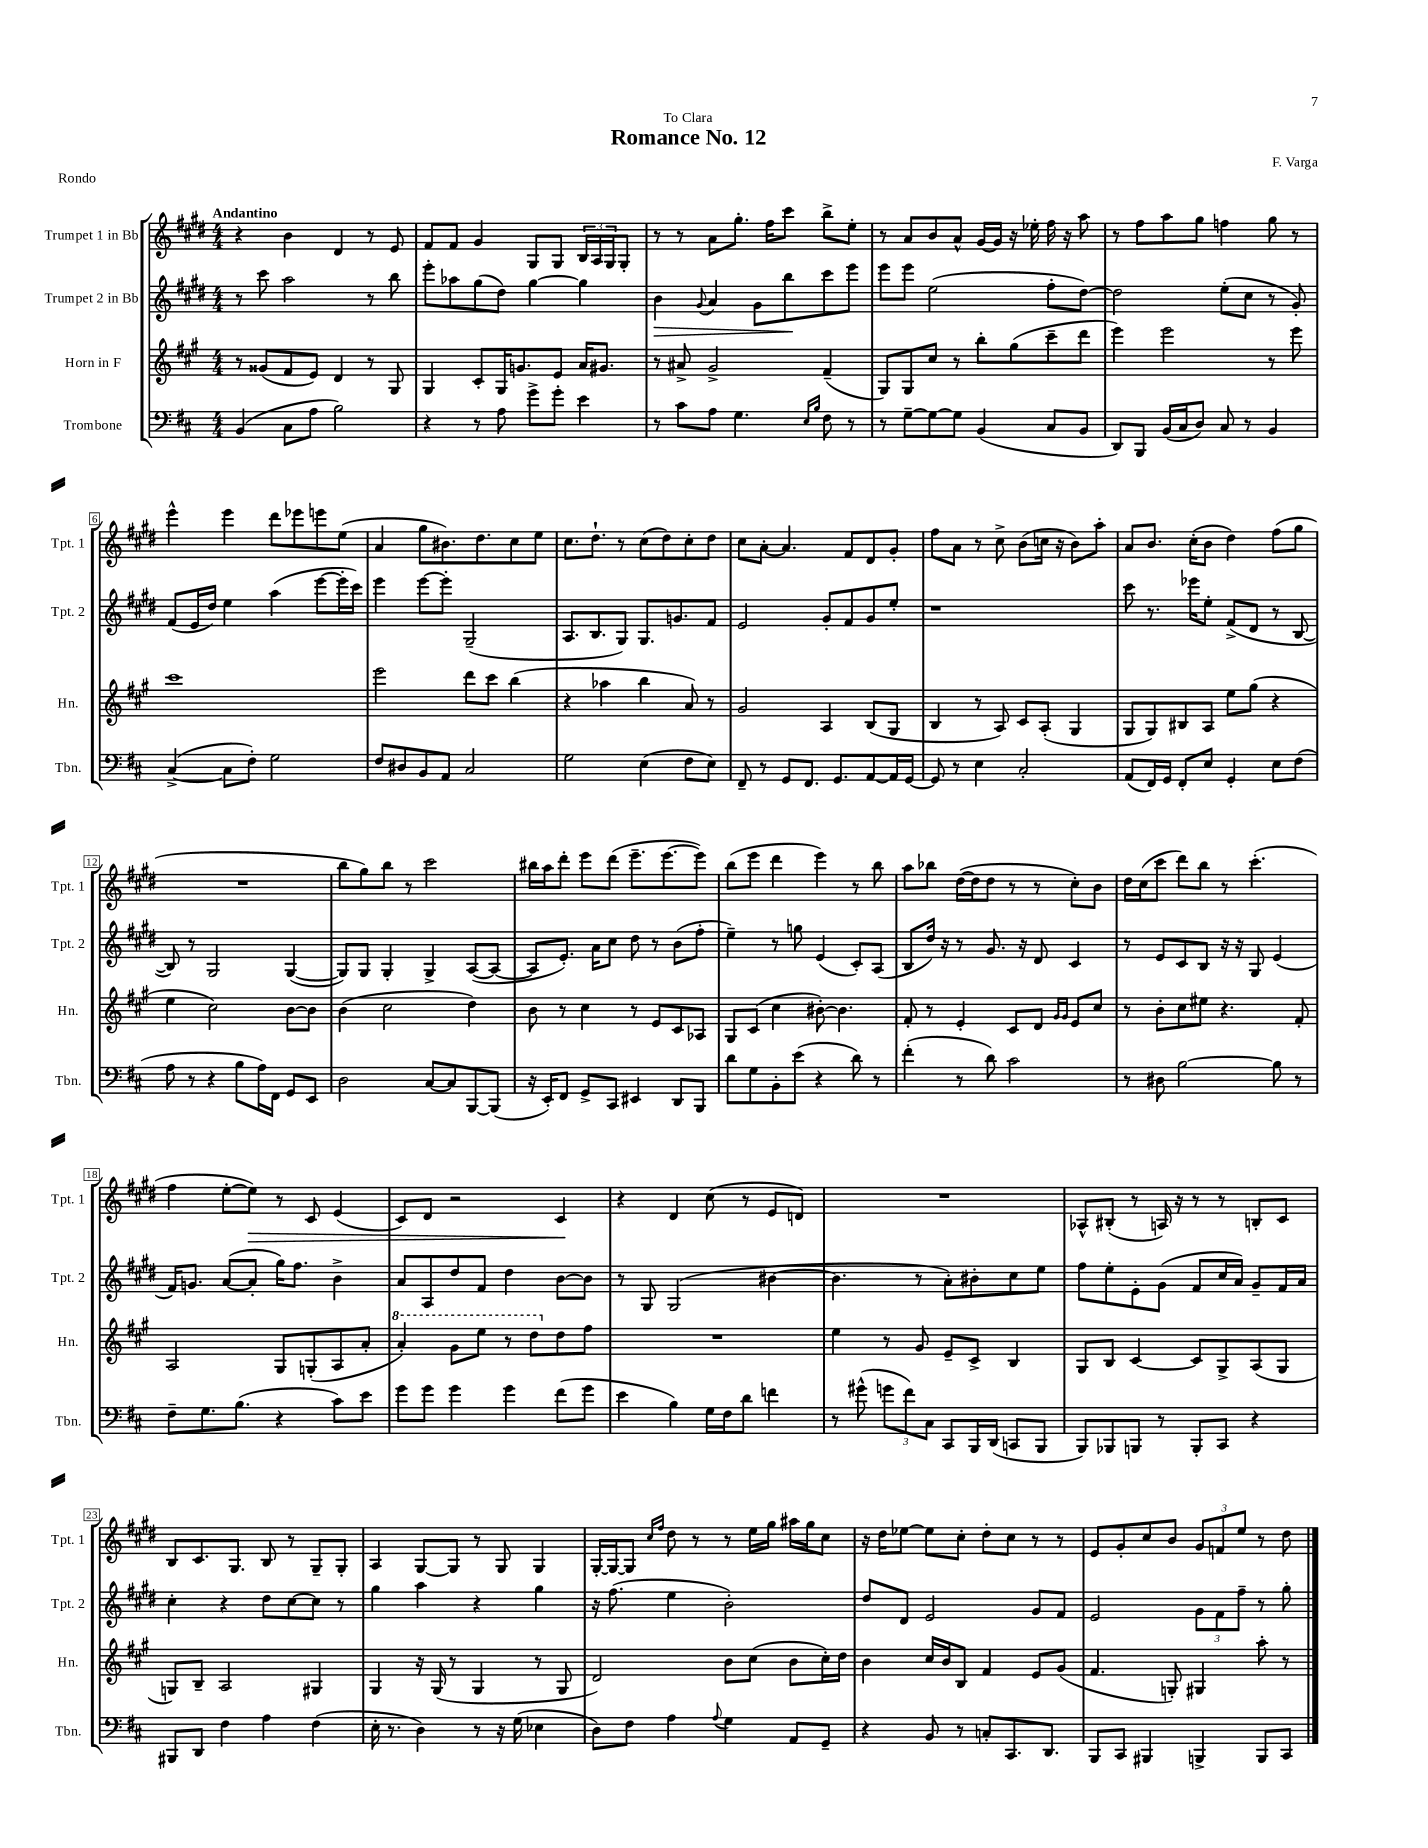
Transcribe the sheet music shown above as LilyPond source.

\header { title = "Romance No. 12" composer = "F. Varga" dedication = "To Clara" piece = "Rondo" }
<<
\new StaffGroup <<
\new Staff = "s0" \with { instrumentName = "Trumpet 1 in Bb" shortInstrumentName = "Tpt. 1" } {
    \clef treble \key e \major \numericTimeSignature \time 4/4 \tempo "Andantino"
    r4 b'4 dis'4 r8 e'8 |
    fis'8 fis'8 gis'4 gis8 gis8 \tuplet 3/2 { b16 a16 gis16 } gis8-. |
    r8 r8 a'8 gis''8.-. fis''16 cis'''8 b''8-> e''8-. |
    r8 a'8 b'8 a'8-^ gis'16~ gis'16 r16 ees''16-. fis''16 r16 a''8 |
    r8 fis''8 a''8 gis''8 f''4 gis''8 r8 |
    e'''4-^ e'''4 dis'''8 ees'''8 e'''8 e''8( |
    a'4 gis''8 bis'8.) dis''8. cis''8 e''8 |
    cis''8. dis''8.-! r8 cis''8( dis''8) cis''8-. dis''8 |
    cis''8 a'8~-. a'4. fis'8 dis'8 gis'8-. |
    fis''8 a'8 r8 cis''8-> b'8( c''16 r16 b'8) a''8-. |
    a'8 b'8. cis''16-.( b'8 dis''4) fis''8( gis''8 |
    R1 |
    b''8 gis''8) b''8 r8 cis'''2 |
    bis''16 a''16 dis'''8-. e'''8 dis'''8( e'''8.-- e'''8.~ e'''8) |
    b''8( e'''8 dis'''4 e'''4) r8 b''8 |
    a''8 bes''8 dis''16~( dis''16 dis''8 r8 r8 cis''8-.) b'8 |
    dis''16 cis''16( cis'''8 dis'''8) b''8 r8 cis'''4.-.( |
    fis''4 e''8~-. e''8\>) r8 cis'8 e'4( |
    cis'8) dis'8 r2 cis'4\! |
    r4 dis'4 cis''8( r8 e'8 d'8) |
    R1 |
    aes8-^ bis8-.( r8 a16) r16 r8 r8 b8-. cis'8 |
    b8 cis'8. gis8. b8 r8 gis8-- gis8-. |
    a4 gis8~ gis8 r8 gis8 gis4 |
    gis16~-. gis16~ gis8 \grace { cis''16 fis''16 } dis''8 r8 r8 e''16 gis''16 ais''16 gis''16 cis''8 |
    r16 dis''16 ees''8~ ees''8 cis''8-. dis''8-. cis''8 r8 r8 |
    e'8 gis'8-. cis''8 b'8 \tuplet 3/2 { gis'8 f'8 e''8 } r8 dis''8 \bar "|." |
}
\new Staff = "s1" \with { instrumentName = "Trumpet 2 in Bb" shortInstrumentName = "Tpt. 2" } {
    \clef treble \key e \major \numericTimeSignature \time 4/4
    r8 cis'''8 a''2 r8 b''8 |
    e'''8-. aes''8 gis''8( dis''8) gis''4~ gis''4 |
    b'4\> \appoggiatura { gis'8 } a'4 gis'8 b''8\! cis'''8 e'''8 |
    e'''8 e'''8 e''2( fis''8-. dis''8~) |
    dis''2 e''8-.( cis''8 r8 gis'8-.) |
    fis'8( e'16 dis''16) e''4 a''4( e'''8~ e'''16-. cis'''16) |
    e'''4 e'''8~ e'''8-. gis2--( |
    a8. b8. gis8) gis8. g'8. fis'8 |
    e'2 gis'8-. fis'8 gis'8 e''8-. |
    r1 |
    cis'''8 r8. ees'''16 e''8-. fis'8->( dis'8 r8 b8~ |
    b8) r8 gis2 gis4~( |
    gis8) gis8 gis4-. gis4-> a8~( a8~ |
    a8 e'8.-.) a'16 cis''8 dis''8 r8 b'8( fis''8-. |
    e''4--) r8 g''8 e'4( cis'8-.) a8( |
    b8 dis''16) r16 r8 gis'8. r16 dis'8 cis'4 |
    r8 e'8 cis'8 b8 r16 r16 gis8 e'4( |
    fis'16) g'8. a'8~( a'8-. gis''16) fis''8. b'4-> |
    a'8 a8 dis''8 fis'8 dis''4 b'8~ b'8 |
    r8 gis8 gis2( bis'4~ |
    bis'4. r8 a'8-.) bis'8-. cis''8 e''8 |
    fis''8 e''8-. e'8-. gis'8( fis'8 cis''16 a'16) gis'8-- fis'16 a'16 |
    cis''4-. r4 dis''8 cis''8~ cis''8 r8 |
    gis''4 a''4 r4 gis''4 |
    r16 fis''8.( e''4 b'2-.) |
    dis''8 dis'8 e'2 gis'8 fis'8 |
    e'2 \tuplet 3/2 { gis'8 fis'8 fis''8-- } r8 gis''8-. \bar "|." |
}
\new Staff = "s2" \with { instrumentName = "Horn in F" shortInstrumentName = "Hn." } {
    \clef treble \key a \major \numericTimeSignature \time 4/4
    r8 gisis'8( fis'8 e'8) d'4 r8 gis8 |
    gis4 cis'8-. gis16 g'8. e'8 a'16 gis'8. |
    r8 ais'8-> gis'2-> fis'4--( |
    gis8) gis8 cis''8 r8 b''8-. gis''8( cis'''8-- d'''8 |
    e'''4) e'''2 r8 e'''8 |
    cis'''1 |
    e'''2 d'''8 cis'''8 b''4( |
    r4 aes''4 b''4 a'8) r8 |
    gis'2 a4 b8( gis8 |
    b4 r8 a8) cis'8 a8-.( gis4 |
    gis8 gis8) bis8 a8 e''8 gis''8( r4 |
    e''4 cis''2) b'8~ b'8 |
    b'4( cis''2 d''4) |
    b'8 r8 cis''4 r8 e'8 cis'8 aes8 |
    gis8 cis'8( cis''4 bis'8~-.) bis'4. |
    fis'8-. r8 e'4-. cis'8 d'8 \grace { gis'16 gis'16 } e'8 cis''8 |
    r8 b'8-. cis''8 eis''8 r4. fis'8-. |
    a2 gis8 g8-.( a8 a'8-. |
    \ottava #1 a''4-.) gis''8 e'''8 r8 d'''8 \ottava #0 d''8 fis''8 |
    R1 |
    e''4 r8 gis'8 e'8-- cis'8-> b4 |
    gis8 b8 cis'4~ cis'8 gis8-> a8( gis8 |
    g8) b8-- a2 gis4 |
    gis4 r16 gis16( r8 gis4 r8 gis8 |
    d'2) b'8 cis''8( b'8 cis''16-.) d''16 |
    b'4 cis''16 b'16 b8 fis'4 e'8 gis'8( |
    fis'4. g8-.) gis4 a''8-. r8 \bar "|." |
}
\new Staff = "s3" \with { instrumentName = "Trombone" shortInstrumentName = "Tbn." } {
    \clef bass \key d \major \numericTimeSignature \time 4/4
    b,4( cis8 a8 b2) |
    r4 r8 a8 g'8-> g'8-. e'4 |
    r8 cis'8 a8 g4. \grace { e16 b16 } fis8 r8 |
    r8 g8~-- g8~ g8 b,4( cis8 b,8 |
    d,8) b,,8 b,16( cis16 d8) cis8 r8 b,4 |
    cis4~->( cis8 fis8-.) g2 |
    fis8 dis8 b,8 a,8 cis2 |
    g2 e4( fis8 e8) |
    fis,8-- r8 g,8 fis,8. g,8. a,8~ a,16 g,16~ |
    g,8 r8 e4 cis2-. |
    a,8( fis,16) g,16 fis,8-. e8 g,4-. e8 fis8( |
    a8 r8 r4 b8 a16) fis,16 g,8 e,8 |
    d2 cis8~ cis8 b,,8~ b,,8( |
    r16 e,16-.) fis,8 g,8-> cis,8 eis,4 d,8 b,,8 |
    d'8 g8 b,8-. e'8( r4 d'8) r8 |
    fis'4-.( r8 d'8) cis'2 |
    r8 dis8 b2~ b8 r8 |
    fis8-- g8. b8.( r4 cis'8) e'8 |
    g'8 g'8 g'4 g'4 fis'8( g'8 |
    e'4 b4) g16 fis16 d'8 f'4 |
    r8 gis'8-^( \tuplet 3/2 { g'8 fis'8) cis8 } cis,8 b,,16 d,16( c,8 b,,8 |
    b,,8) bes,,8 b,,8 r8 b,,8-. cis,8 r4 |
    bis,,8 d,8 fis4 a4 fis4( |
    e16-. r8. d4) r8 r16 g16( ees4 |
    d8) fis8 a4 \appoggiatura { a8 } g4 a,8 g,8-- |
    r4 b,8 r8 c8-. cis,8. d,8. |
    b,,8 cis,8 bis,,4 b,,4-> b,,8 cis,8 \bar "|." |
}
>>
>>
\layout { \context { \Score \override BarNumber.stencil = #(make-stencil-boxer 0.1 0.3 ly:text-interface::print) } }
